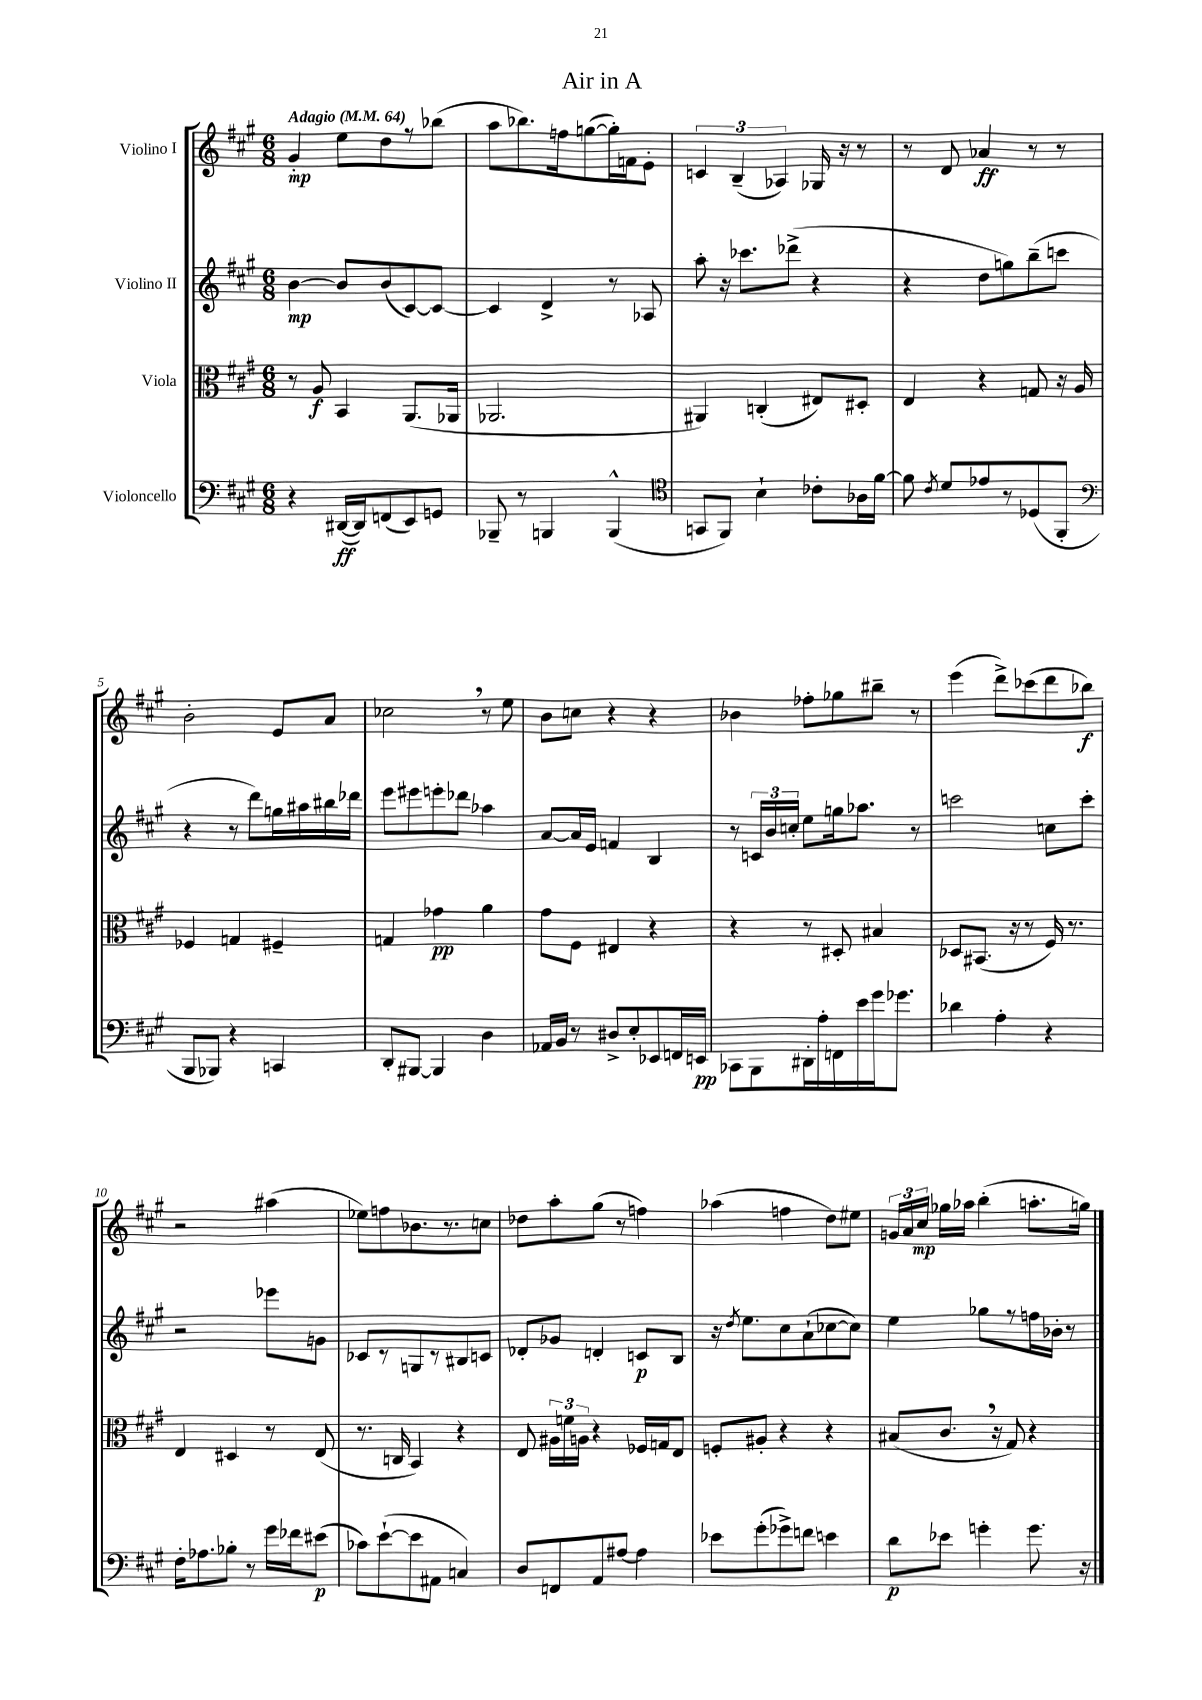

**kern	**dynam	**kern	**dynam	**kern	**dynam	**kern	**dynam
*part4	*part4	*part3	*part3	*part2	*part2	*part1	*part1
*staff4	*staff4	*staff3	*staff3	*staff2	*staff2	*staff1	*staff1
*I"Violoncello	*	*I"Viola	*	*I"Violino II	*	*I"Violino I	*
*clefF4	*	*clefC3	*	*clefG2	*	*clefG2	*
*k[f#c#g#]	*	*k[f#c#g#]	*	*k[f#c#g#]	*	*k[f#c#g#]	*
*M6/8	*	*M6/8	*	*M6/8	*	*M6/8	*
*MM64	*	*MM64	*	*MM64	*	*MM64	*
=1	=1	=1	=1	=1	=1	=1	=1
!	!	!	!	!	!	!LO:TX:a:B:t=Adagio	!
4r	.	8r	.	[4b\	mp	4g#'/	mp
.	.	8A/	f	.	.	.	.
([16DD#X/LL	ff	4BB/	.	8b/L]	.	8ee\L	.
16DD#/J])	.	.	.	.	.	.	.
(8FFn/	.	.	.	(8b/	.	8dd\	.
8EE/)	.	(8.AA/L	.	[8c#/)	.	8r	.
8GGn/J	.	.	.	8c#/J_	.	(8bb-X\J	.
.	.	16AA-X/Jk	.	.	.	.	.
=2	=2	=2	=2	=2	=2	=2	=2
8BBB-X~/	.	2.AA-X/	.	4c#/]	.	8aa\L	.
8r	.	.	.	.	.	8.bb-X\)	.
4BBBn/	.	.	.	4d^/	.	.	.
.	.	.	.	.	.	16ffn\k	.
.	.	.	.	.	.	([8ggn\	.
(4BBB^^/	.	.	.	8r	.	16gg'\L])	.
.	.	.	.	.	.	16fn\J	.
.	.	.	.	8A-X/	.	8e'\J	.
=3	=3	=3	=3	=3	=3	=3	=3
*clefC4	*	*	*	*	*	*	*
8GGn/L	.	4AA#X/)	.	8aa'\	.	6cn/	.
8FF#/J)	.	.	.	16r	.	.	.
.	.	.	.	.	.	(6B~/	.
.	.	.	.	8.ccc-X\L	.	.	.
4B`\	.	(4Cn'/	.	.	.	.	.
.	.	.	.	.	.	6A-X/)	.
.	.	.	.	(8ddd-X^\J	.	.	.
8c-X'\L	.	8E#X/L)	.	4r	.	16G-X/	.
.	.	.	.	.	.	16r	.
16A-X\L	.	8D#X'/J	.	.	.	8r	.
[16f#\JJ	.	.	.	.	.	.	.
=4	=4	=4	=4	=4	=4	=4	=4
8f#\]	.	4E/	.	4r	.	8r	.
8qc#/	.	.	.	.	.	.	.
8d/L	.	.	.	.	.	8d/	.
8e-X/	.	4r	.	8dd\L	.	4a-X/	ff
8r	.	.	.	8ggn\)	.	.	.
(8D-X/	.	8Gn/	.	(8bb~\	.	8r	.
8FF#'/J	.	16r	.	8cccn\J	.	8r	.
.	.	16A/	.	.	.	.	.
!!LO:LB:g=z
=5	=5	=5	=5	=5	=5	=5	=5
*clefF4	*	*	*	*	*	*	*
8BBB/L	.	4F-X/	.	4r	.	2b'\	.
8BBB-X/J)	.	.	.	.	.	.	.
4r	.	4Gn/	.	8r	.	.	.
.	.	.	.	8ddd\L)	.	.	.
4CCn/	.	4F#X~/	.	16ggn\L	.	8e/L	.
.	.	.	.	16aa#X\	.	.	.
.	.	.	.	16bb#X\	.	8a/J	.
.	.	.	.	16ddd-X\JJ	.	.	.
=6	=6	=6	=6	=6	=6	=6	=6
8DD'/L	.	4Gn/	.	8eee\L	.	2cc-X,\	.
[8BBB#X/J	.	.	.	8eee#X\	.	.	.
4BBB#/]	.	4g-X\	pp	8eeen'\	.	.	.
.	.	.	.	8ddd-X\J	.	.	.
4D\	.	4a\	.	4aa-X\	.	8r	.
.	.	.	.	.	.	8ee\	.
=7	=7	=7	=7	=7	=7	=7	=7
16AA-X/LL	.	8g#\L	.	[8a/L	.	8b\L	.
16BB/JJ	.	.	.	.	.	.	.
8r	.	8F#\J	.	16a/L]	.	8ccn\J	.
.	.	.	.	16e/JJ	.	.	.
8D#X^/L	.	4E#X/	.	4fn/	.	4r	.
8E'/	.	.	.	.	.	.	.
8EE-X/	.	4r	.	4B/	.	4r	.
16FFn/L	.	.	.	.	.	.	.
16EEn/JJ	pp	.	.	.	.	.	.
=8	=8	=8	=8	=8	=8	=8	=8
8CC-X\L	.	4r	.	8r	.	4b-X\	.
8BBB\	.	.	.	24cn/LL	.	.	.
.	.	.	.	24b/	.	.	.
.	.	.	.	24ccn'/JJ	.	.	.
16DD#X'\L	.	8r	.	8ee\L	.	8ff-X'\L	.
16A'\	.	.	.	.	.	.	.
16FFn\	.	8D#X'/	.	16ggn\k	.	8gg-X\	.
16e\	.	.	.	8.aa-X\J	.	.	.
16g#\J	.	4B#X/	.	.	.	8bb#X~\J	.
8.g-X\J	.	.	.	.	.	.	.
.	.	.	.	8r	.	8r	.
=9	=9	=9	=9	=9	=9	=9	=9
4d-X\	.	8D-X/L	.	2cccn\	.	(4eee\	.
.	.	(8.BB#X/J	.	.	.	.	.
4A'\	.	.	.	.	.	8ddd^\L)	.
.	.	16r	.	.	.	.	.
.	.	8r	.	.	.	(8ccc-X\	.
4r	.	16F#/)	.	8ccn\L	.	8ddd\	.
.	.	8.r	.	.	.	.	.
.	.	.	.	8ccc'\J	.	8bb-X\J)	f
!!LO:LB:g=z
=10	=10	=10	=10	=10	=10	=10	=10
16F#'\KL	.	4E/	.	2r	.	2r	.
8.A-X\	.	.	.	.	.	.	.
8B-X'\J	.	4D#X/	.	.	.	.	.
8r	.	.	.	.	.	.	.
16g#\LL	.	8r	.	8eee-X\L	.	(4aa#X\	.
16f-X\J	.	.	.	.	.	.	.
(8e#X\J	p	(8E/	.	8gn\J	.	.	.
=11	=11	=11	=11	=11	=11	=11	=11
8c-X\L)	.	8.r	.	8c-X/L	.	8ee-X\L)	.
([8e`\	.	.	.	8r	.	8ffn\	.
.	.	16Cn/	.	.	.	.	.
8e\]	.	4BB/)	.	8Gn/	.	8.b-X\	.
8AA#X\J	.	.	.	8r	.	.	.
.	.	.	.	.	.	8.r	.
4Cn/)	.	4r	.	8B#X/	.	.	.
.	.	.	.	8cn/J	.	8ccn\J	.
=12	=12	=12	=12	=12	=12	=12	=12
8D/L	.	8E/	.	8d-X'/L	.	8dd-X\L	.
8FFn/	.	24A#X\LL	.	8g-X/J	.	8aa'\	.
.	.	24fn\	.	.	.	.	.
.	.	24An\JJ	.	.	.	.	.
8AA/	.	4r	.	4dn'/	.	(8gg#\J	.
[8A#X/J	.	.	.	.	.	8r	.
4A#\]	.	16F-X/LL	.	8cn/L	p	4ffn\)	.
.	.	16Gn/J	.	.	.	.	.
.	.	8E/J	.	8B/J	.	.	.
=13	=13	=13	=13	=13	=13	=13	=13
8e-X\L	.	8Fn'/L	.	16r	.	(4aa-X\	.
.	.	.	.	8qdd/	.	.	.
.	.	.	.	8.ee\L	.	.	.
(8g#'\	.	8A#X'/J	.	.	.	.	.
8g-X^\)	.	4r	.	8cc#\	.	4ffn\	.
8fn\J	.	.	.	(8a`\	.	.	.
4en\	.	4r	.	[8cc-X\	.	8dd\L)	.
.	.	.	.	8cc-\J])	.	8ee#X\J	.
=14	=14	=14	=14	=14	=14	=14	=14
8d\L	p	(8B#X/L	.	4ee\	.	24gn/LL	.
.	.	.	.	.	.	24a/	.
.	.	.	.	.	.	24cc#/JJ	mp
8e-X\J	.	8.c#,/J	.	.	.	16gg-X\LL	.
.	.	.	.	.	.	16aa-X\JJ	.
4gn'\	.	.	.	8gg-X\L	.	(4bb'\	.
.	.	16r	.	.	.	.	.
.	.	8G#/)	.	8r	.	.	.
8.g\	.	4r	.	16ffn\L	.	8.aan'\L	.
.	.	.	.	16b-X'\JJ	.	.	.
.	.	.	.	8r	.	.	.
16r	.	.	.	.	.	16ggn\Jk)	.
==	==	==	==	==	==	==	==
*-	*-	*-	*-	*-	*-	*-	*-
